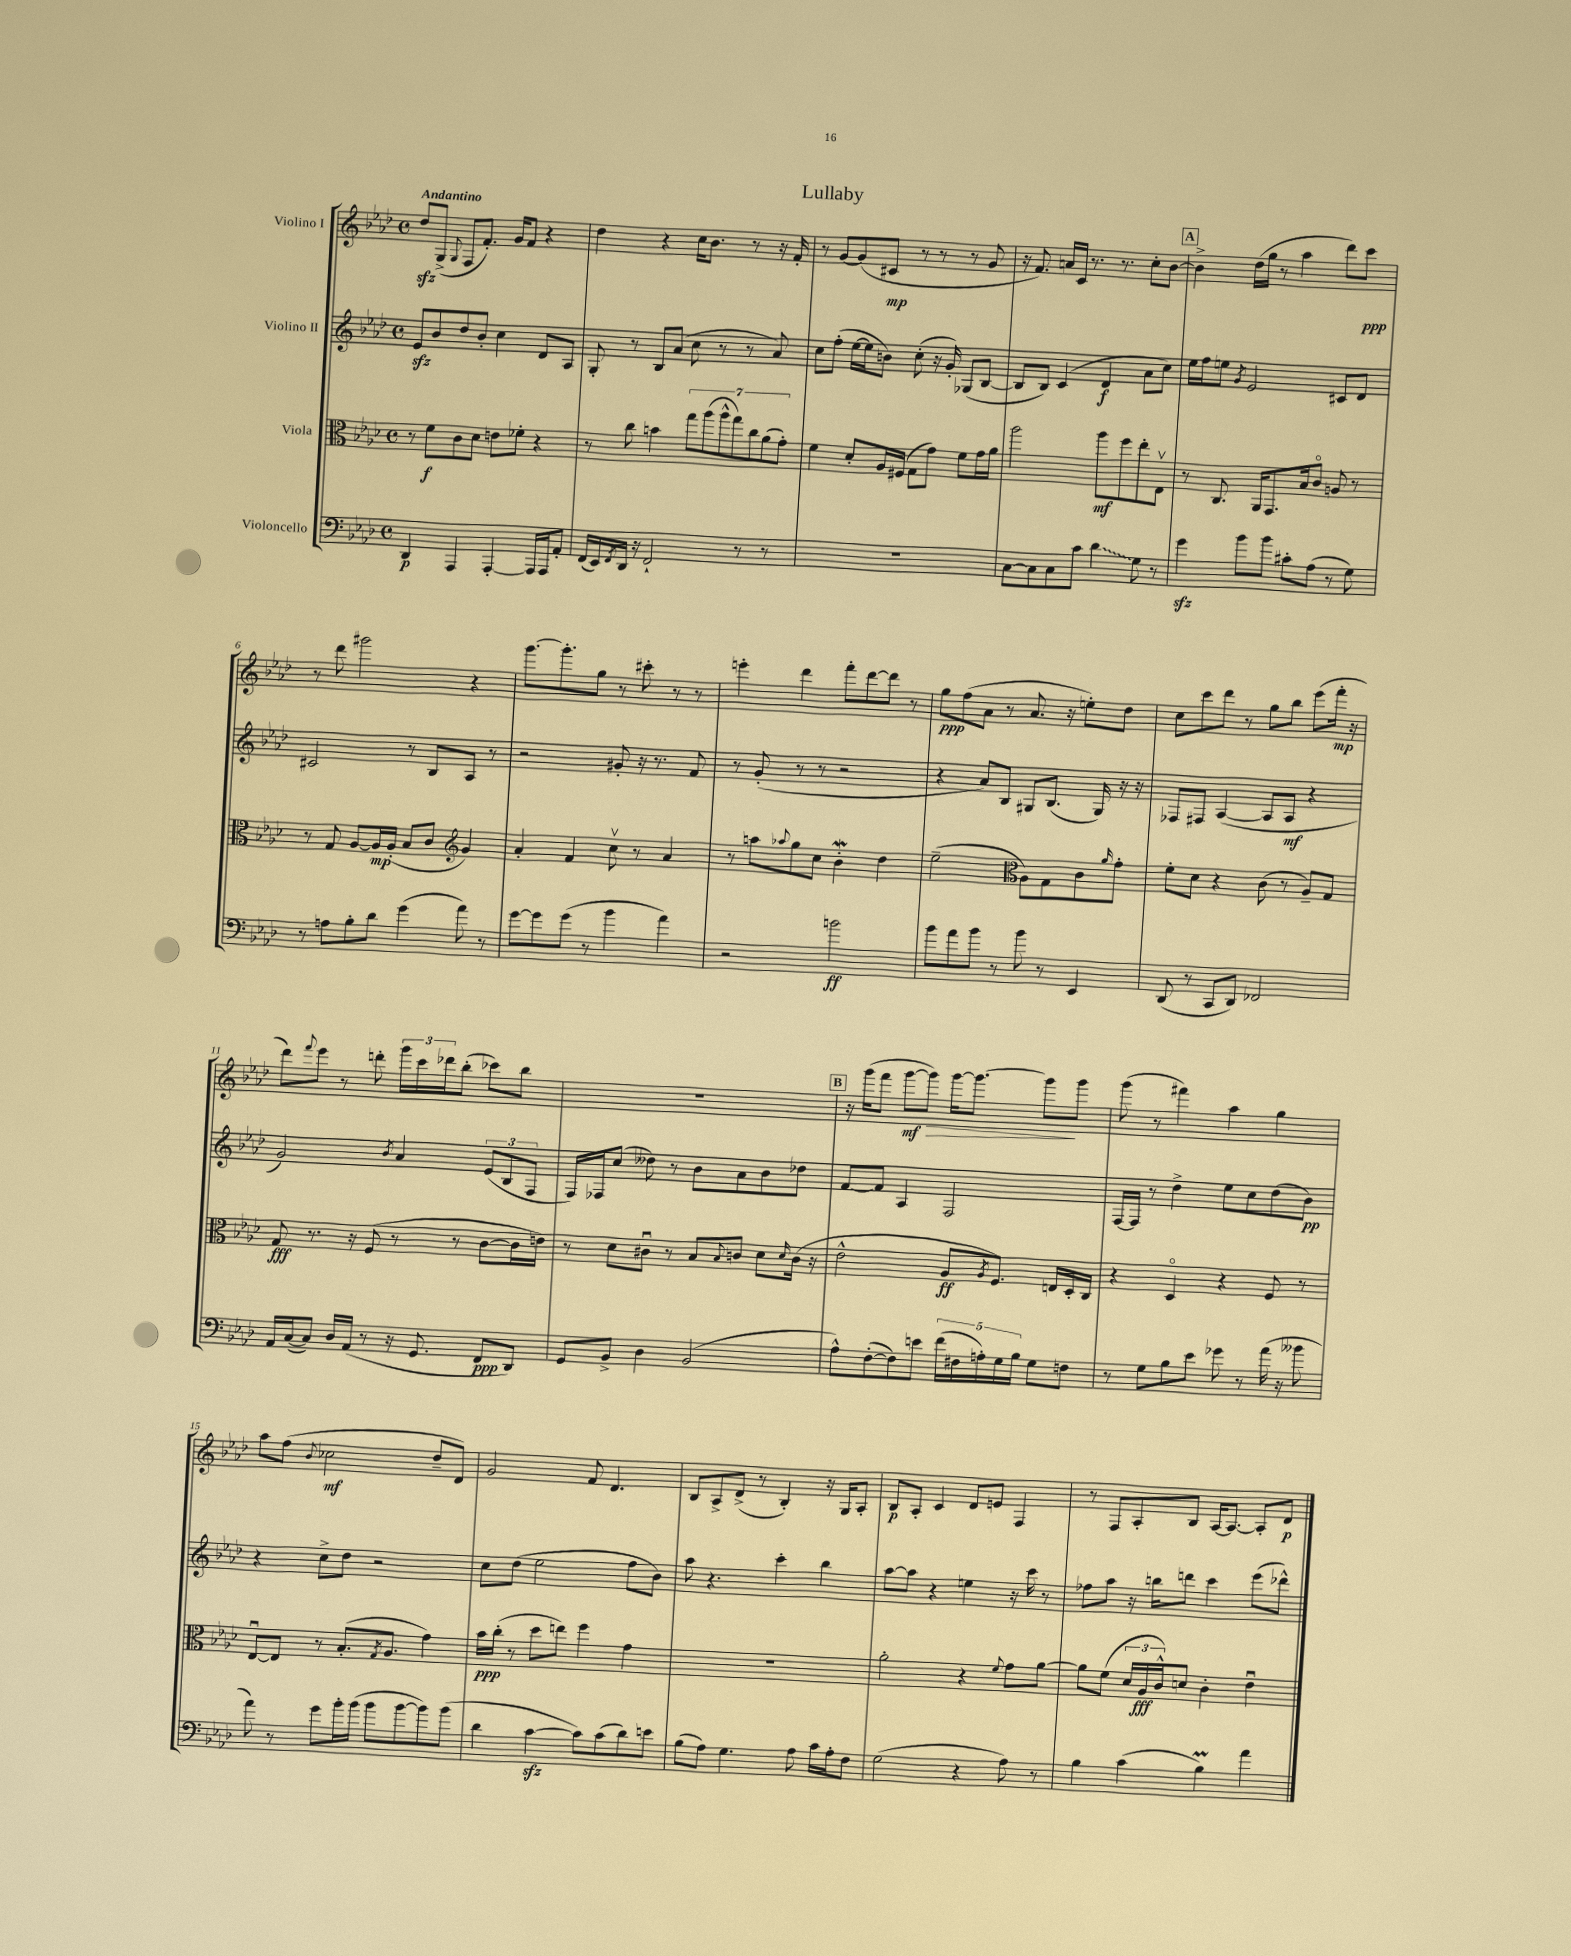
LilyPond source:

\header { title = "Lullaby" }
<<
\new StaffGroup <<
\new Staff = "s0" \with { instrumentName = "Violino I" } {
    \clef treble \key aes \major \defaultTimeSignature \time 4/4 \tempo "Andantino"
    des''8\sfz g8->( \appoggiatura { g8 } f8 f'8.-.) g'16 f'8 r4 |
    des''4 r4 c''16 bes'8. r8 r16 f'16-. |
    r8 g'8~ g'8( cis'8\mp r8 r8 r8 g'8 |
    r16 f'8.) a'16 c'16 r8. r8. c''8-. bes'8~ |
    \mark \markup { \box "A" } bes'4-> des''16( g''16 r8 aes''4 des'''8) c'''8\ppp |
    r8 des'''8 gis'''2 r4 |
    g'''8.~ g'''8.-. g''8 r8 cis'''8-. r8 r8 |
    e'''4-. des'''4 f'''8-. des'''8~ des'''8 r8 |
    g''8\ppp f''8( aes'8 r8 aes'8. r16 e''8-.) des''8 |
    c''8 c'''8 des'''8 r8 g''8 bes''8 ees'''8( f'''16-.\mp r16 |
    des'''8) \appoggiatura { f'''8 } ees'''8 r8 d'''8-. \tuplet 3/2 { g'''16 c'''16 des'''16 } bes''8-.( ces'''8) bes''8 |
    R1 |
    \mark \markup { \box "B" } r16 g'''16( f'''8 g'''8~\mf g'''8\>) g'''16~ g'''8.~ g'''8\! g'''8 |
    g'''8( r8 fis'''4) aes''4 g''4 |
    aes''8 f''8( \appoggiatura { bes'8 } ces''2\mf des''8-- des'8) |
    g'2 f'8 des'4. |
    bes8 aes8-> des'8->( r8 bes4-.) r16 g16 aes8-. |
    bes8\p aes8-. c'4 des'8 e'8 f4 |
    r8 f8 aes8-. bes8 aes16~ aes8.~ aes8-. des'8\p \bar "|." |
}
\new Staff = "s1" \with { instrumentName = "Violino II" } {
    \clef treble \key aes \major \defaultTimeSignature \time 4/4
    ees'8\sfz bes'8 des''8 bes'8-. c''4 des'8 aes8 |
    g8-. r8 bes8 aes'8( c''8 r8 r8 aes'8) |
    c''8 f''8-.( ees''16~ ees''16 b'8) c''8-.( r16 g'16-.) ges8( bes8~ |
    bes8 bes8) c'4( des'4\f aes'8 c''8) |
    \mark \markup { \box "A" } ees''16 f''16 e''8 \acciaccatura { g'8 } ees'2 cis'8 des'8 |
    cis'2 r8 bes8 aes8 r8 |
    r2 gis'8-. r16 r8. f'8 |
    r8 g'8-.( r8 r8 r2 |
    r4 aes'8) bes8 gis8 bes8.( gis16) r16 r16 |
    fes8 fis8 aes4~( aes8 aes8\mf r4 |
    g'2) \acciaccatura { bes'8 } aes'4 \tuplet 3/2 { ees'8( bes8 f8 } |
    f16) fes16 c''8( deses''8) r8 bes'8 aes'8 bes'8 des''8 |
    \mark \markup { \box "B" } f'8~ f'8 aes4 f2 |
    f16~ f16 r8 des''4-> ees''8 c''8 des''8( bes'8\pp) |
    r4 c''8-> des''8 r2 |
    c''8 des''8( ees''2 f''8 bes'8) |
    aes''8 r4. c'''4-. bes''4 |
    aes''8~ aes''8 r4 e''4 r16 c'''16 r8 |
    fes''8 aes''8 r16 b''16 d'''8 c'''4 ees'''8( des'''8-^) \bar "|." |
}
\new Staff = "s2" \with { instrumentName = "Viola" } {
    \clef alto \key aes \major \defaultTimeSignature \time 4/4
    r8 f'8\f c'8 des'8 e'8 fes'8-. r4 |
    r8 c''8 b'4 \tuplet 7/4 { g''8 aes''8( aes''8-^ g''8) c''8 aes'8( g'8-.) } |
    f'4 des'8-. aes16 fis16( g8 g'8) f'8 g'16 aes'16 |
    aes''2 aes''8\mf f''8 ees''8-. ees8\upbow |
    \mark \markup { \box "A" } r8 c8. aes,16 g,8. bes16 c'8\flageolet a8 r8 |
    r8 g8 aes8~ aes16\mp aes16-.( bes8 c'8 \clef treble g'4) |
    aes'4-. f'4 c''8\upbow r8 aes'4 |
    r8 a''8 \appoggiatura { aes''8 } g''8 c''8 bes'4-.\mordent des''4 |
    ees''2--( \clef alto aes8) g8 c'8 \grace { aes'16 } g'8-. |
    f'8-. des'8 r4 c'8( r8 aes8--) g8 |
    g8\fff r8. r16 f8( r8 r8 c'8~ c'16 e'16) |
    r8 des'8 cis'8\downbow r8 bes8 \appoggiatura { bes8 } c'8 des'8 \grace { des'16 } c'16( r16 |
    \mark \markup { \box "B" } ees'2-^ aes8\ff \acciaccatura { aes8 } f8.) e16 des16-. c16 |
    r4 des4\flageolet r4 f8 r8 |
    ees8~\downbow ees8 r8 bes8.-.( \acciaccatura { g8 } aes8. g'4) |
    bes'16\ppp c''16-.( r8 des''8 e''8) f''4 g'4 |
    R1 |
    aes'2-. r4 \appoggiatura { f'8 } g'8 aes'8~ |
    aes'8 f'8( \tuplet 3/2 { des'16 aes16\fff c'16-^) } d'8 c'4-. ees'4\downbow \bar "|." |
}
\new Staff = "s3" \with { instrumentName = "Violoncello" } {
    \clef bass \key aes \major \defaultTimeSignature \time 4/4
    des,4\p aes,,4 aes,,4~-. aes,,16 aes,,16 aes,8-. |
    f,16( ees,16) \acciaccatura { f,8 } des,16 r16 f,2-! r8 r8 |
    R1 |
    c8~ c8 c8 c'8 \once \override Glissando.style = #'zigzag des'4\glissando g8 r8 |
    \mark \markup { \box "A" } g'4\sfz bes'8 bes'8 cis'8-. aes8( r8 g8) |
    r8 a8 bes8-. des'8 g'4( aes'8) r8 |
    g'8~ g'8 g'8( r8 bes'4 aes'4) |
    r2 b'2\ff |
    bes'8 aes'8 bes'8 r8 bes'8 r8 ees,4 |
    des,8( r8 c,8 des,8) fes,2 |
    aes,16 c16~( c8) des16 aes,16( r8 r16 g,8. f,8\ppp des,8) |
    g,8 bes,8-> des4 bes,2( |
    \mark \markup { \box "B" } aes8-^) f8~-.( f8) e'8 \tuplet 5/4 { f'16( fis16 a16-.) g16 bes16 } g8 f8 |
    r8 g8 bes8 ees'8 ges'8 r8 aes'16( r16 beses'8 |
    aes'8) r8 g'8 bes'16-. bes'16( bes'8 bes'8~ bes'8) bes'8( |
    des'4 c'4~\sfz c'8) c'8( des'8) e'8 |
    bes8( aes8) g4. aes8 c'16 aes16-. f8 |
    g2( r4 aes8) r8 |
    bes4 c'4( bes4\prall) aes'4 \bar "|." |
}
>>
>>
